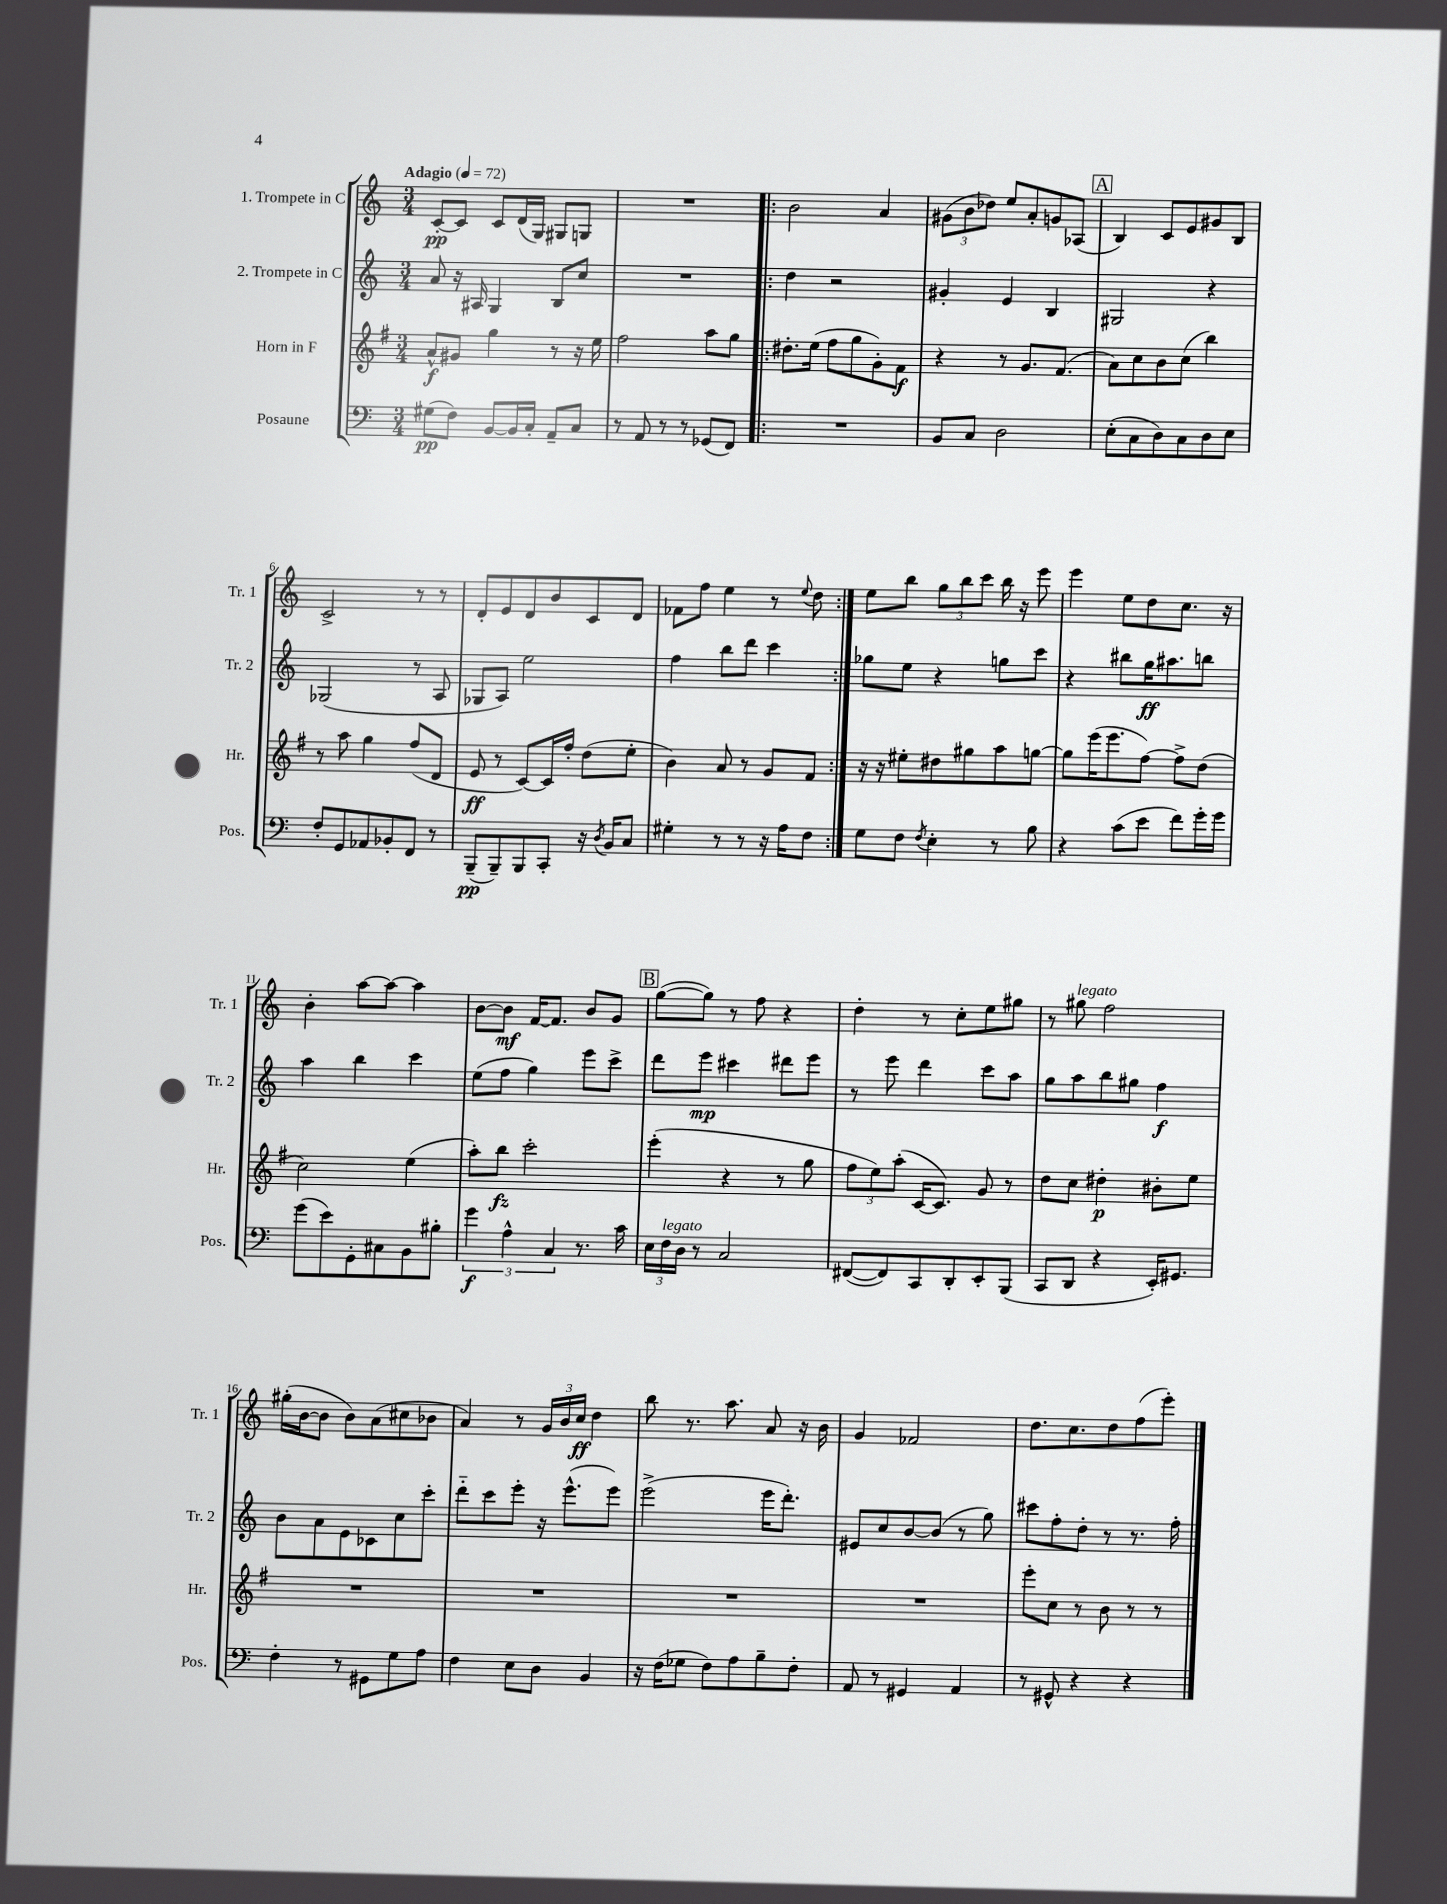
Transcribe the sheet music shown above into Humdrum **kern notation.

**kern	**dynam	**kern	**dynam	**kern	**dynam	**kern	**dynam
*part4	*part4	*part3	*part3	*part2	*part2	*part1	*part1
*staff4	*staff4	*staff3	*staff3	*staff2	*staff2	*staff1	*staff1
*I"Posaune	*	*I"Horn in F	*	*I"2. Trompete in C	*	*I"1. Trompete in C	*
*I'Pos.	*	*I'Hr.	*	*I'Tr. 2	*	*I'Tr. 1	*
*clefF4	*	*clefG2	*	*clefG2	*	*clefG2	*
*k[]	*	*k[f#]	*	*k[]	*	*k[]	*
*M3/4	*	*M3/4	*	*M3/4	*	*M3/4	*
*MM72	*	*MM72	*	*MM72	*	*MM72	*
=1	=1	=1	=1	=1	=1	=1	=1
!	!	!	!	!	!	!LO:TX:a:B:t=Adagio	!
(8G#X\L	pp	8a^^/L	f	8a/	.	[8c'/L	pp
8F\J)	.	8g#X/J	.	16r	.	8c/J]	.
.	.	.	.	16A#X/	.	.	.
[8BB/L	.	4gg\	.	4G/	.	8c/L	.
16BB/L]	.	.	.	.	.	(16d/L	.
16C'/JJ	.	.	.	.	.	16G/JJ)	.
8AA~/L	.	8r	.	8B/L	.	8G#X/L	.
8C/J	.	16r	.	8cc/J	.	8Gn/J	.
.	.	16ee\	.	.	.	.	.
=2	=2	=2	=2	=2	=2	=2	=2
8r	.	2ff#\	.	2.r	.	2.r	.
8AA/	.	.	.	.	.	.	.
8r	.	.	.	.	.	.	.
8r	.	.	.	.	.	.	.
(8GG-X/L	.	8aa\L	.	.	.	.	.
8FF/J)	.	8gg\J	.	.	.	.	.
=3!|:	=3!|:	=3!|:	=3!|:	=3!|:	=3!|:	=3!|:	=3!|:
2.r	.	8.dd#X'\L	.	4dd\	.	2b\	.
.	.	(16ee\Jk	.	.	.	.	.
.	.	8ff#\L	.	2r	.	.	.
.	.	8gg\	.	.	.	.	.
.	.	8g'\)	.	.	.	4a/	.
.	.	8f#\J	f	.	.	.	.
=4	=4	=4	=4	=4	=4	=4	=4
8BB/L	.	4r	.	4g#X'/	.	(12g#X\L	.
.	.	.	.	.	.	12b\	.
8C/J	.	.	.	.	.	.	.
.	.	.	.	.	.	12dd-X\J)	.
2D\	.	8r	.	4e/	.	8ee/L	.
.	.	8.g/L	.	.	.	8a'/	.
.	.	.	.	4B/	.	8gn/	.
.	.	(8.f#/J	.	.	.	.	.
.	.	.	.	.	.	(8A-X/J	.
!!LO:REH:place=s1:t=A
=5	=5	=5	=5	=5	=5	=5	=5
(8E'\L	.	8a\L)	.	2G#X/	.	4B/)	.
8C\	.	8cc\	.	.	.	.	.
8D\)	.	8b\	.	.	.	8c/L	.
8C\	.	(8cc\J	.	.	.	8e/	.
8D\	.	4bb\)	.	4r	.	8g#X/	.
8E\J	.	.	.	.	.	8B/J	.
!!LO:LB:g=z
=6	=6	=6	=6	=6	=6	=6	=6
8F'/L	.	8r	.	(2G-X/	.	2c^/	.
8GG/	.	8aa\	.	.	.	.	.
8AA-X/	.	4gg\	.	.	.	.	.
8BB-X'/	.	.	.	.	.	.	.
8FF/J	.	(8ff#/L	.	8r	.	8r	.
8r	.	8d/J	.	8A/	.	8r	.
=7	=7	=7	=7	=7	=7	=7	=7
(8BBB~/L	pp	8e/	ff	8G-X/L	.	8d'/L	.
8BBB~/)	.	8r	.	8A/J)	.	8e/	.
8BBB/	.	[8c/L)	.	2ee\	.	8d/	.
8CC'/J	.	16c/L]	.	.	.	8b/	.
.	.	16ff#'/JJ	.	.	.	.	.
16r	.	(8dd\L	.	.	.	8c/	.
8qD/	.	.	.	.	.	.	.
16BB/KL	.	.	.	.	.	.	.
8C/J	.	8ee'\J	.	.	.	8d/J	.
=8	=8	=8	=8	=8	=8	=8	=8
4G#X'\	.	4b\)	.	4ff\	.	8f-X\L	.
.	.	.	.	.	.	8ff\J	.
8r	.	8a/	.	8bb\L	.	4ee\	.
8r	.	8r	.	8ddd\J	.	.	.
16r	.	8g/L	.	4ccc\	.	8r	.
16A\KL	.	.	.	.	.	.	.
.	.	.	.	.	.	8qqee/	.
8F\J	.	8f#/J	.	.	.	8dd\	.
=9:|!	=9:|!	=9:|!	=9:|!	=9:|!	=9:|!	=9:|!	=9:|!
8G\L	.	16r	.	8gg-X\L	.	8ee\L	.
.	.	16r	.	.	.	.	.
8F\J	.	8ee#X'\L	.	8ee\J	.	8bb\J	.
8qF/	.	.	.	.	.	.	.
4E'\	.	8dd#X\	.	4r	.	12gg\L	.
.	.	.	.	.	.	12bb\	.
.	.	8gg#X\	.	.	.	.	.
.	.	.	.	.	.	12ccc\J	.
8r	.	8aa\	.	8ggn\L	.	16bb\	.
.	.	.	.	.	.	16r	.
8B\	.	[8ggn\J	.	8ccc\J	.	8eee\	.
=10	=10	=10	=10	=10	=10	=10	=10
4r	.	8gg\L]	.	4r	.	4eee\	.
.	.	(16eee\K	.	.	.	.	.
.	.	8.eee\	.	.	.	.	.
(8c\L	.	.	.	8bb#X\L	.	8ee\L	.
8e\J	.	[8ff#\J)	.	16gg\K	ff	8dd\	.
.	.	.	.	8.aa#X\	.	.	.
8f\L)	.	8ff#^\L]	.	.	.	8.cc\J	.
16g'\L	.	(8dd\J	.	8bbn\J	.	.	.
16g\JJ	.	.	.	.	.	16r	.
!!LO:LB:g=z
=11	=11	=11	=11	=11	=11	=11	=11
(8g\L	.	2cc\)	.	4aa\	.	4b'\	.
8e\)	.	.	.	.	.	.	.
8GG'\	.	.	.	4bb\	.	[8aa\L	.
8C#X\	.	.	.	.	.	8aa\J_	.
8BB\	.	(4ee\	.	4ccc\	.	4aa\]	.
8B#X'\J	.	.	.	.	.	.	.
=12	=12	=12	=12	=12	=12	=12	=12
6g\	f	8aa'\L)	.	(8ee\L	.	[8b\L	.
.	.	8bb\J	fz	8ff\J	.	8b\J]	mf
6A^^\	.	.	.	.	.	.	.
.	.	2ccc'\	.	4gg\)	.	[16f/KL	.
.	.	.	.	.	.	8.f/J]	.
6C/	.	.	.	.	.	.	.
8.r	.	.	.	8eee\L	.	8b/L	.
.	.	.	.	8ccc^\J	.	8g/J	.
16c\	.	.	.	.	.	.	.
!!LO:REH:place=s1:t=B
=13	=13	=13	=13	=13	=13	=13	=13
24E\LL	.	(4eee'\	.	8ddd\L	.	([8gg\L	.
!LO:TX:a:i:t=legato	!	!	!	!	!	!	!
24F\	.	.	.	.	.	.	.
24D\JJ	.	.	.	.	.	.	.
8r	.	.	.	8eee\J	mp	8gg\J])	.
2C/	.	4r	.	4ccc#X\	.	8r	.
.	.	.	.	.	.	8ff\	.
.	.	8r	.	8ddd#X\L	.	4r	.
.	.	8gg\	.	8eee\J	.	.	.
=14	=14	=14	=14	=14	=14	=14	=14
([8FF#X/L	.	12ff#\L	.	8r	.	4dd'\	.
.	.	12ee\)	.	.	.	.	.
8FF#/])	.	.	.	8eee\	.	.	.
.	.	(12aa'\J	.	.	.	.	.
8CC/	.	[16c/KL	.	4ddd\	.	8r	.
.	.	8.c/J])	.	.	.	.	.
8DD'/	.	.	.	.	.	8cc'\L	.
8EE'/	.	8g/	.	8ccc\L	.	8ee\	.
(8BBB/J	.	8r	.	8aa\J	.	8gg#X\J	.
=15	=15	=15	=15	=15	=15	=15	=15
8CC/L	.	8dd\L	.	8gg\L	.	8r	.
!	!	!	!	!	!	!LO:TX:a:i:t=legato	!
8DD/J	.	8cc\J	.	8aa\	.	8gg#X\	.
4r	.	4dd#X'\	p	8bb\	.	2ff\	.
.	.	.	.	8gg#X\J	.	.	.
16EE'/KL)	.	8b#X'\L	.	4ff\	f	.	.
8.GG#X/J	.	.	.	.	.	.	.
.	.	8ee\J	.	.	.	.	.
!!LO:LB:g=z
=16	=16	=16	=16	=16	=16	=16	=16
4F'\	.	2.r	.	8b\L	.	(16gg#X'\LL	.
.	.	.	.	.	.	[16b\J	.
.	.	.	.	8a\	.	8b\J]	.
8r	.	.	.	8e\	.	8b\L)	.
8GG#X\L	.	.	.	8c-X\	.	(8a\	.
8G\	.	.	.	8cc\	.	8cc#X\	.
8A\J	.	.	.	8ccc'\J	.	8b-X\J	.
=17	=17	=17	=17	=17	=17	=17	=17
4F\	.	2.r	.	8ddd\L	.	4a/)	.
.	.	.	.	8ccc\	.	.	.
8E\L	.	.	.	8eee'\J	.	8r	.
8D\J	.	.	.	16r	.	24g/LL	.
.	.	.	.	.	.	24b/	.
.	.	.	.	(8.eee^^\L	.	.	.
.	.	.	.	.	.	24cc/JJ	ff
4BB/	.	.	.	.	.	4dd\	.
.	.	.	.	8eee\J)	.	.	.
=18	=18	=18	=18	=18	=18	=18	=18
16r	.	2.r	.	(2eee^\	.	8bb\	.
(16F\KL	.	.	.	.	.	.	.
8G-X\J	.	.	.	.	.	8.r	.
8F\L)	.	.	.	.	.	.	.
.	.	.	.	.	.	8.aa\	.
8A\	.	.	.	.	.	.	.
8B~\	.	.	.	16eee\KL	.	8a/	.
.	.	.	.	8.ddd'\J)	.	.	.
8F'\J	.	.	.	.	.	16r	.
.	.	.	.	.	.	16b\	.
=19	=19	=19	=19	=19	=19	=19	=19
8AA/	.	2.r	.	8e#X/L	.	4g/	.
8r	.	.	.	8cc/	.	.	.
4GG#X/	.	.	.	[8b/	.	2f-X/	.
.	.	.	.	(8b/J]	.	.	.
4AA/	.	.	.	8r	.	.	.
.	.	.	.	8gg\)	.	.	.
=20	=20	=20	=20	=20	=20	=20	=20
8r	.	8eee'\L	.	8ccc#X\L	.	8.dd\L	.
8GG#X^^/	.	8cc\J	.	8ff'\	.	.	.
.	.	.	.	.	.	8.cc\	.
4r	.	8r	.	8dd'\J	.	.	.
.	.	8b\	.	8r	.	8dd\	.
4r	.	8r	.	8.r	.	(8ff\	.
.	.	8r	.	.	.	8eee'\J)	.
.	.	.	.	16ff'\	.	.	.
==	==	==	==	==	==	==	==
*-	*-	*-	*-	*-	*-	*-	*-
